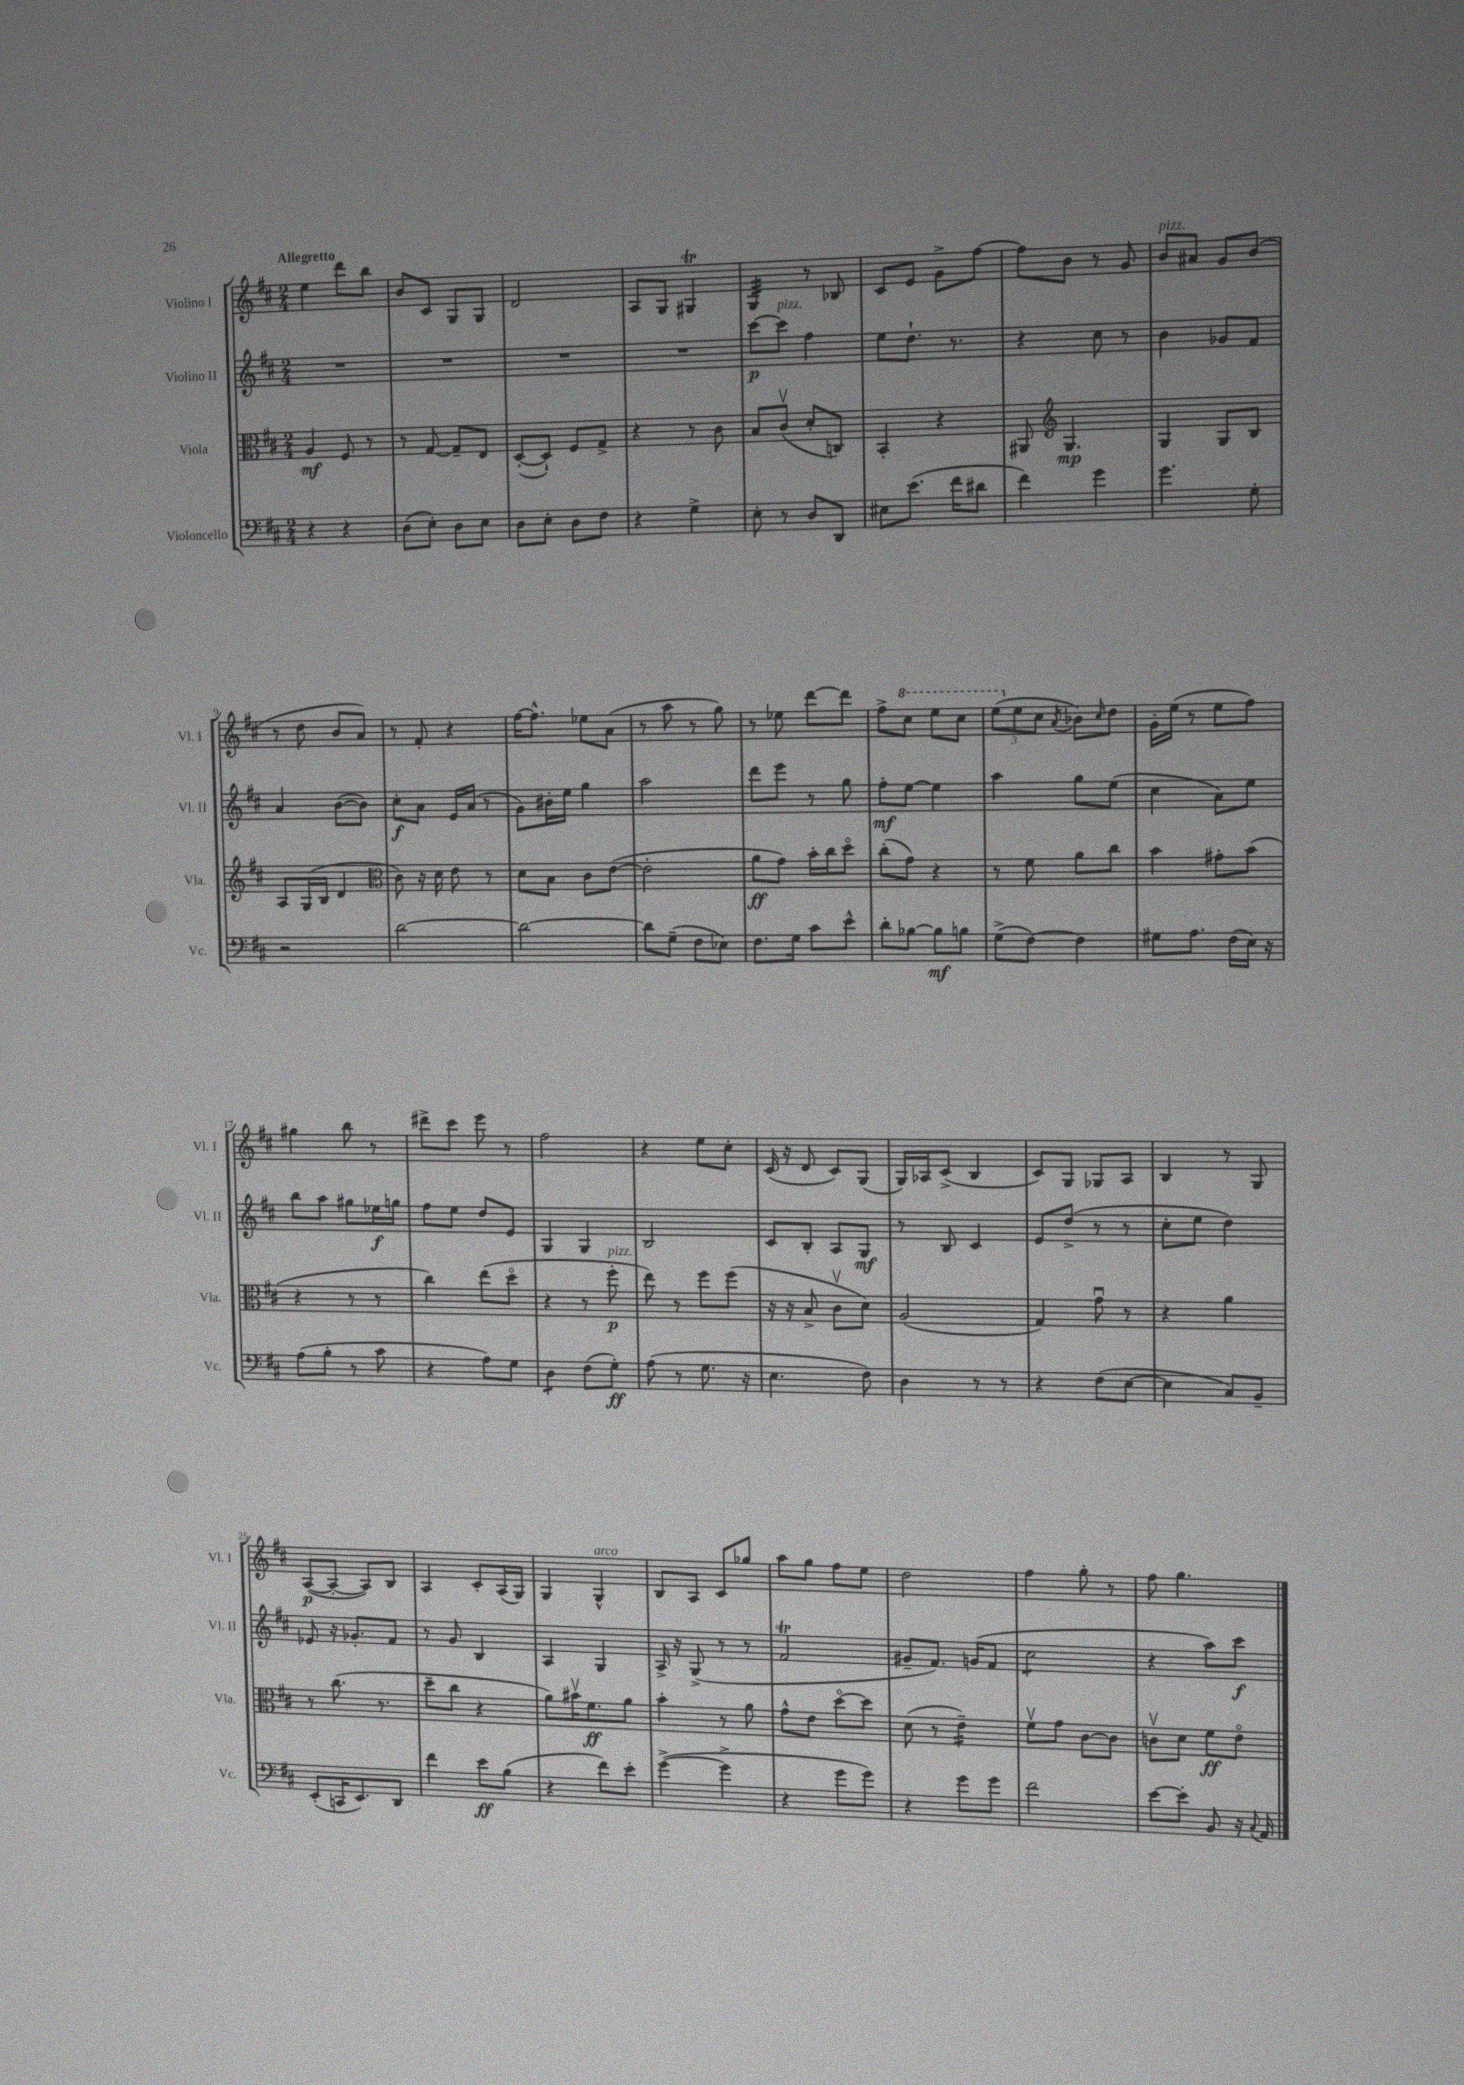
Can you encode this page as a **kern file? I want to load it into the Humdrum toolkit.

**kern	**kern	**kern	**kern
*staff4	*staff3	*staff2	*staff1
*clefF4	*clefC3	*clefG2	*clefG2
*k[f#c#]	*k[f#c#]	*k[f#c#]	*k[f#c#]
*M2/4	*M2/4	*M2/4	*M2/4
4r	4A	2r	4ee
4r	8F#	.	8ddd
.	8r	.	8bb
=	=	=	=
(8D	8r	2r	8b
8E')	[8G	.	8c#
8D	8G~]	.	8G
8E	8E	.	8G
=	=	=	=
8D	([8D'	2r	2d
8E'	8D`])	.	.
8D	8F#	.	.
8F#	8G^	.	.
=	=	=	=
4r	4r	2r	8A
.	.	.	8G
4G^	8r	.	4G#
.	8c#	.	.
=	=	=	=
8E'	8B	[8ccc#	4G
8r	(8c#v	8ccc#]	.
8D	8d'	4ff#	8r
8DD	8C)	.	8B-
=	=	=	=
8E#	4BB'	8ee	8c#
(8.e	.	8.dd`	8e
.	4r	.	8g^
16f#	.	8.r	.
8d#	.	.	[8ff#
=	=	=	=
4f#)	8AA#	4r	8ff#]
*	*clefG2	*	*
.	4.G	.	8b
4g	.	8cc#	8r
.	.	8r	8g
=	=	=	=
4.g	4G	4b	8b
.	.	.	8a#
.	8G	8g-	8g
8G'	8B	8f#	(8b
=	=	=	=
2r	8A	4a	8r
.	(16G	.	8dd
.	16B	.	.
.	4d	([8b	8b
.	.	8b])	8a)
=	=	=	=
*	*clefC3	*	*
[2d	8c#)	8cc#'	8r
.	16r	8a	8f#'
.	16d	.	.
.	8e	16e	4r
.	.	(16a	.
.	8r	8r	.
=	=	=	=
2d_	8d	8g)	[16ff#
.	.	.	8.ff#^^]
.	8B	16b#'	.
.	.	16ee	.
.	8c#	4gg	8ee-
.	([8e	.	(8a
=	=	=	=
8d]	2e']	2aa	8r
(8G~	.	.	8aa
8F#	.	.	8r
8E-)	.	.	8gg)
=	=	=	=
8.F#	8a	8ddd	8r
.	8g)	8eee	8ee-
16G	.	.	.
8c#	16b'	8r	[8ddd
.	16cc#	.	.
8e^^	8ddo	8gg	8ddd]
=	=	=	=
8d'	(8cc#'	8ff#'	8ff#^
[8B-	8g)	[8ee	8ccc#
8B-]	4r	4ee]	8eee
8B	.	.	8ccc#
=	=	=	=
(8G^	8r	4aa	(12eee
.	.	.	12ee
[8F#)	8f#	.	.
.	.	.	12cc#
.	.	.	8qa
4F#]	8a	8gg	8b-)
.	.	.	16qqcc#
.	8cc#	(8ee	8dd
=	=	=	=
8G#	4b	4cc#	16g'
.	.	.	(16ee
8.A	.	.	8r
.	8g#'	8a)	8ee
(16F#	.	.	.
16E)	(8b	8ee	8ff#)
16r	.	.	.
=	=	=	=
(8A	4r	8bb	4gg#
8B'	.	8aa	.
8r	8r	8gg#	8bb
8c#	8r	16ee-	8r
.	.	16gg	.
=	=	=	=
4r	4cc#)	8ff#	8ddd#^
.	.	8ee	8ccc#
8A)	(8ee	8dd	8eee
8G	8ddo	8e	8r
=	=	=	=
4D	4r	4G	2ff#
(8F#	8r	4G	.
8G')	8ff#'	.	.
=	=	=	=
(8A	8ee)	2B	4r
8r	8r	.	.
8.G	8ff#	.	8ee
.	(8ff#	.	8cc#'
16r	.	.	.
=	=	=	=
4.E	16r	8c#	(16c#
.	16r	.	16r
.	8B^	8B'	8d
.	8c#v	8A	8c#)
8F#)	8d)	8G	(8G
=	=	=	=
4D	(2A	8r	16G)
.	.	.	16A-
.	.	8B	(8c#^
8r	.	4c#	4B
8r	.	.	.
=	=	=	=
4r	4G)	8e	8c#)
.	.	(8dd^	8G
(8F#	8gu	8r	8G-
[8E	8r	8r	8A
=	=	=	=
4E]	4r	8cc#'	4B
.	.	8ee	.
8C#)	4a	4dd)	8r
8BB~	.	.	8G
=	=	=	=
(8EE'	8r	8e-	([8A
16CC	(8.cc#	16r	8A'_
8.EE)	.	8.g-'	.
.	.	.	8A])
.	8.r	.	.
8DD	.	8f#	8B
=	=	=	=
4f#	8dd~	8r	4A
.	8cc#	8g	.
8e	4r	4B	8c#'
(8B	.	.	(16A
.	.	.	16G)
=	=	=	=
4r	8a)	4A	4G
.	16b#v	.	.
.	8.f#	.	.
8f#)	.	4G	4G^^
8e'	8a	.	.
=	=	=	=
([4g^	4b'	16A^	8B
.	.	16r	.
.	.	(8G^	8A
4g^]	8r	8r	8c#
.	8a	8r	8gg-
=	=	=	=
4r	8g^^	2f#	8aa
.	8e	.	8gg
8g	[8ddo	.	8ff#
8g)	8dd]	.	8ee
=	=	=	=
4r	(8d	8g#~	2dd
.	8r	8.f#)	.
8g	4e~)	.	.
.	.	(16g	.
8g	.	8f#	.
=	=	=	=
2f#	8f#v	2cc#	4ff#
.	8g	.	.
.	[8c#	.	8gg'
.	8c#]	.	8r
=	=	=	=
[8e	8cv	4r	8ff#
8e']	8d	.	4.gg
8BB	8f#	8aa)	.
16r	8eo	8ccc#	.
8qqC#	.	.	.
16AA	.	.	.
==	==	==	==
*-	*-	*-	*-
